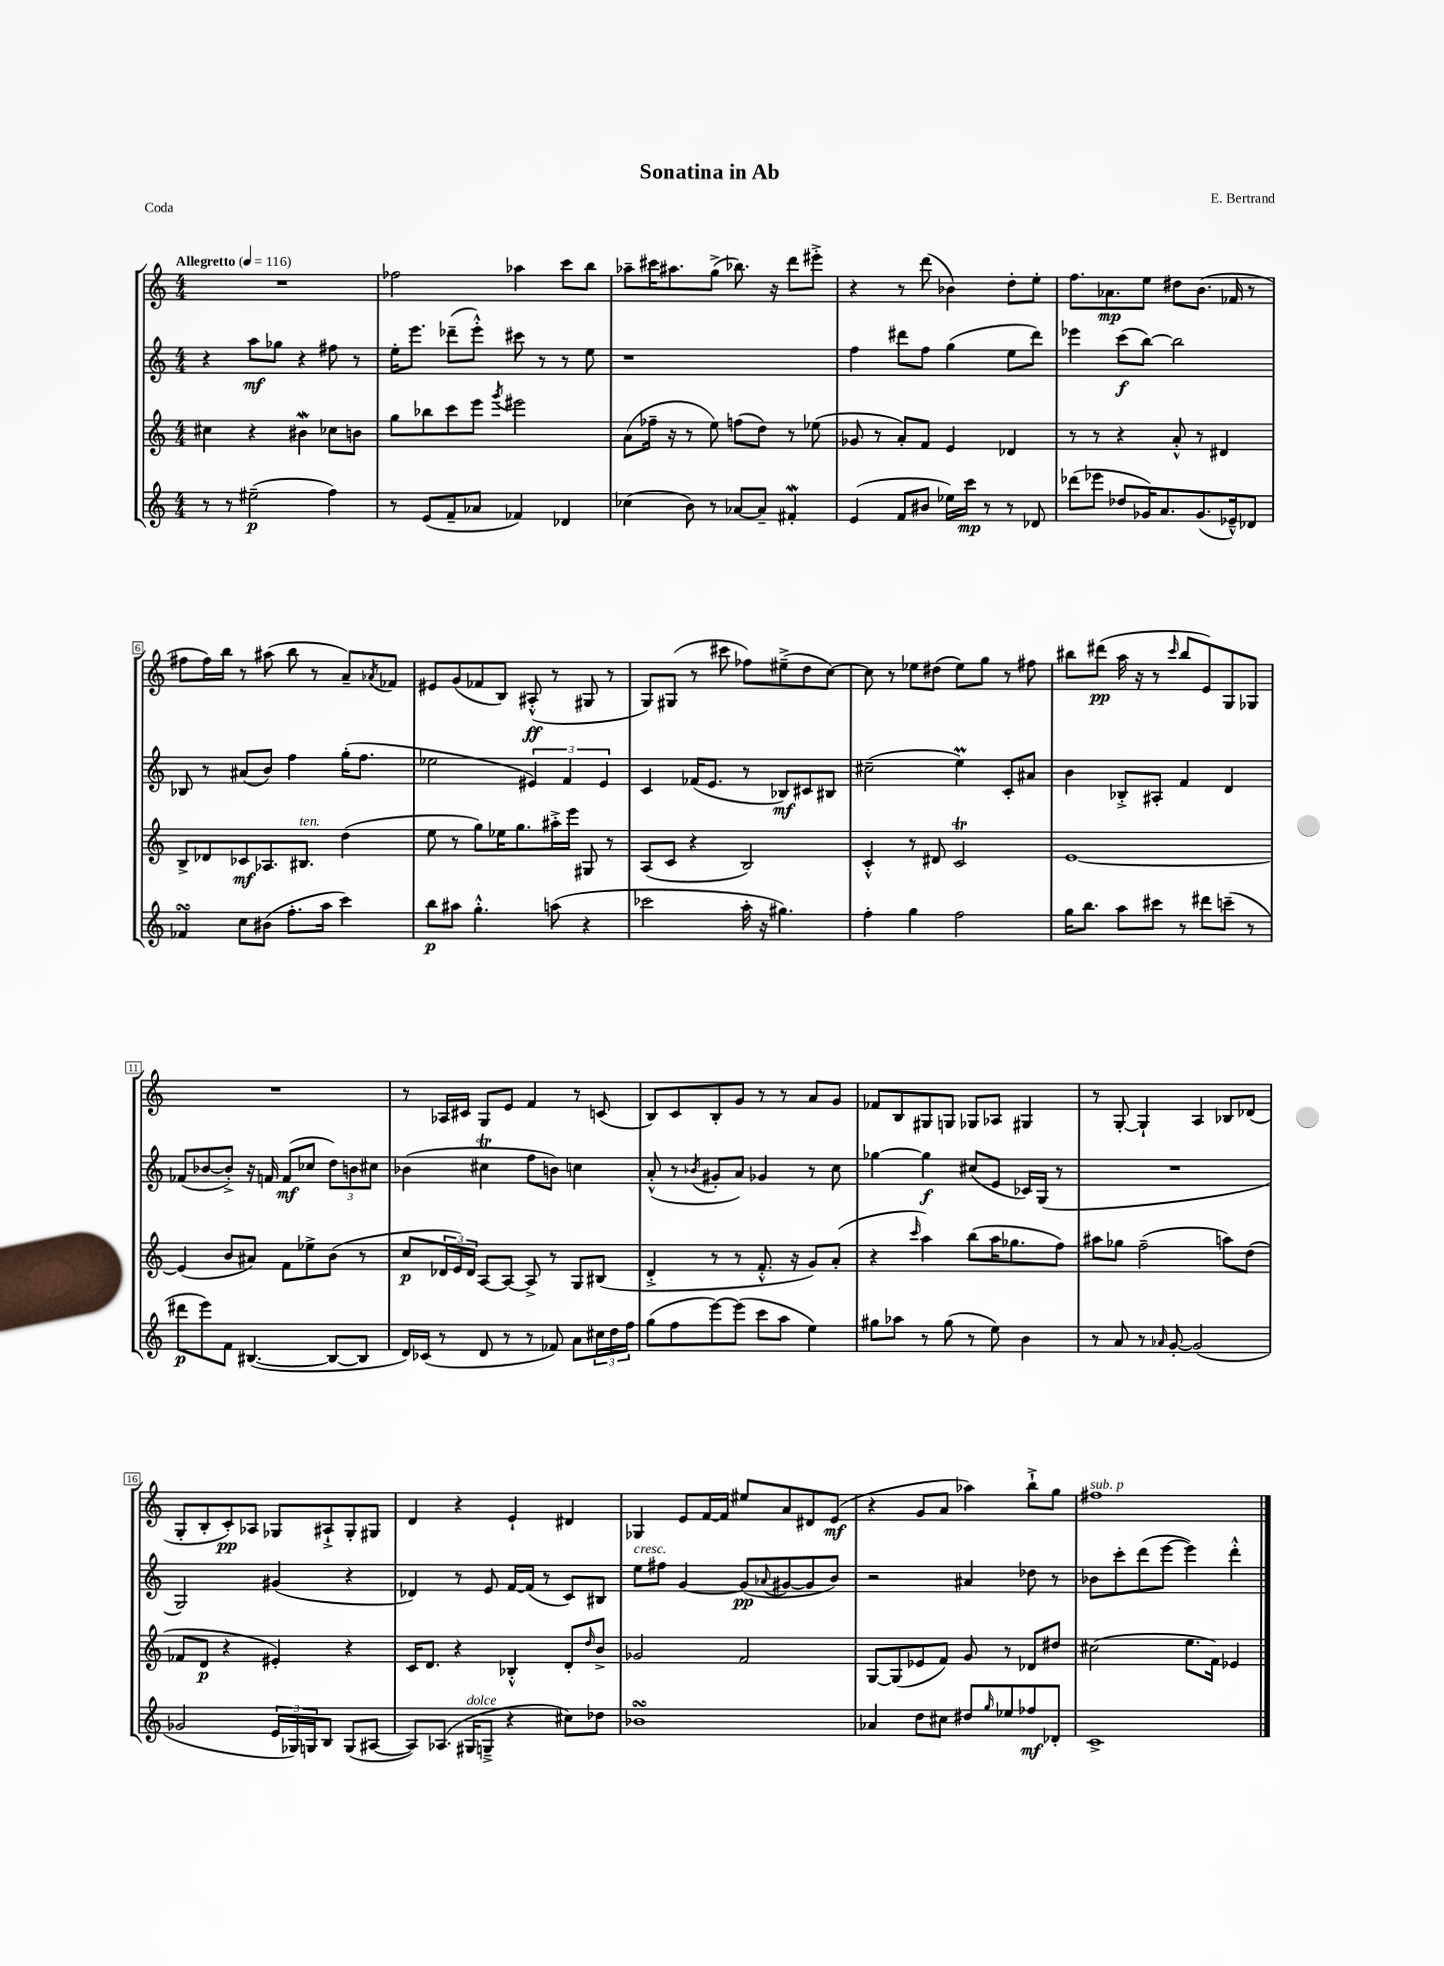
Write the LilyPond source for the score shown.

\header { title = "Sonatina in Ab" composer = "E. Bertrand" piece = "Coda" }
<<
\new StaffGroup <<
\new Staff = "s0" {
    \clef treble \key c \major \numericTimeSignature \time 4/4 \tempo "Allegretto" 4 = 116
    R1 |
    fes''2 aes''4 c'''8 b''8 |
    aes''8-- cis'''16 ais''8. g''8->( bes''8.) r16 d'''8 eis'''8-.-> |
    r4 r8 d'''8( bes'4) d''8-. e''8-. |
    f''8. aes'8.\mp e''8 dis''8 b'8.( fes'16 r8 |
    fis''8 fis''16) b''16 r8 ais''8( b''8 r8 a'8--) \acciaccatura { aes'8 } fes'8 |
    eis'8 g'8( fes'8 b8) ais8-.-^\ff( r8 gis8 r8 |
    g8) gis8( r8 cis'''8 fes''8) eis''8--->( d''8 c''8~) |
    c''8 r8 ees''8 dis''8( ees''8) g''8 r8 fis''8 |
    bis''8 dis'''8\pp( a''16 r16 r8 \grace { c'''16 } bis''8 e'8) g8 ges8 |
    R1 |
    r8 aes16 cis'16 g8 e'8 f'4 r8 c'8( |
    b8) c'8 b8-. g'8 r8 r8 a'8 g'8 |
    fes'8 b8 gis8 g8 ges8 aes8 gis4 |
    r8 g8~-. g4-! a4 bes8 des'8( |
    g8-. b8-. c'8-.\pp) aes8 ges8 ais8-!-> ges8-. gis8 |
    d'4 r4 e'4-! dis'4 |
    ges4 e'8 f'16~ f'16 eis''8 a'8 dis'8 e'8\mf( |
    r4 g'8 a'8 aes''4) b''8-!-> g''8 |
    fis''1^\markup { \italic "sub. p" } \bar "|." |
}
\new Staff = "s1" {
    \clef treble \key c \major \numericTimeSignature \time 4/4
    r4 a''8\mf ges''8 r4 fis''8 r8 |
    e''16-. e'''8. des'''8--( e'''8-.-^) cis'''8 r8 r8 e''8 |
    r1 |
    f''4 dis'''8 f''8 g''4( e''8 dis'''8) |
    ees'''4 c'''8\f( b''8~) b''2 |
    bes8 r8 ais'8( b'8) f''4 g''16-.( f''8. |
    ees''2 \tuplet 3/2 { eis'4) f'4 eis'4 } |
    c'4 fes'16( e'8. r8 bes8\mf) cis'8 bis8 |
    cis''2--( e''4\prall) c'8-. ais'8 |
    b'4 bes8-.-> ais8-. f'4 d'4 |
    fes'8( bes'8~ bes'8-.->) r16 f'16 f'8\mf( ces''8 \tuplet 3/2 { d''8) b'8 cis''8 } |
    bes'4( cis''4\trill f''8 b'8) c''4 |
    a'8-.-^( r8 \acciaccatura { bes'8 } gis'8-. a'8) ges'4 r8 c''8 |
    ges''4~ ges''4\f cis''8( e'8 ces'16) g16( r8 |
    R1 |
    g2) gis'4( r4 |
    des'4) r8 e'8 f'16~ f'16( r8 c'8) bis8 |
    e''8^\markup { \italic "cresc." } fis''8 g'4~ g'8\pp( \appoggiatura { aes'8 } gis'8~ gis'8 b'8) |
    r2 ais'4 des''8 r8 |
    bes'8 c'''8-. d'''8( e'''8~ e'''4) d'''4-.-^ \bar "|." |
}
\new Staff = "s2" {
    \clef treble \key c \major \numericTimeSignature \time 4/4
    cis''4 r4 bis'4\mordent ces''8 b'8 |
    g''8 bes''8 c'''8 e'''8 \acciaccatura { g'''8 } eis'''2 |
    a'8( fes''16-- r16 r8 e''8) f''8( d''8) r8 ees''8( |
    ges'8 r8 a'8-.) f'8 e'4 des'4 |
    r8 r8 r4 a'8-.-^ r8 dis'4 |
    b8-> des'8 ces'8\mf aes8. bis8.^\markup { \italic "ten." } d''4( |
    e''8 r8 g''8) ees''16 g''8. ais''16-.-> e'''16 gis8 r8 |
    a8( c'8 r4 b2) |
    c'4-.-^ r8 dis'8 c'2\trill |
    e'1~ |
    e'4( b'8 ais'8) f'8 ees''8-> b'8( r8 |
    c''8\p \tuplet 3/2 { des'16 e'16) des'16 } a8~ a8~ a8-> r8 g8 bis8( |
    d'4-.-> r8 r8 f'8.-.-^ r16 g'8) a'8-.( |
    r4 \grace { c'''16 } a''4) b''8( a''16 ges''8. f''8) |
    ais''8 ges''8 f''2--( a''8) d''8( |
    fes'8 d'8\p r4 eis'4-.) r4 |
    c'16 d'8. r4 bes4-.-^ d'8-. \grace { d''16 } b'8-> |
    ges'2 f'2 |
    g8~ g8( ees'8 f'8) g'8 r8 des'8 dis''8 |
    cis''2( e''8. f'16) ees'4 \bar "|." |
}
\new Staff = "s3" {
    \clef treble \key c \major \numericTimeSignature \time 4/4
    r8 r8 eis''2--\p( f''4) |
    r8 e'8( f'8-- aes'8 fes'4) des'4 |
    ces''4( b'8) r8 aes'8~ aes'8-- fis'4-.\mordent |
    e'4( f'8 bis'8 ees''16) c'''16\mp r8 r8 des'8 |
    des'''8( ees'''8 des''8 ges'16) a'8. ges'8.( ees'16---^) des'8 |
    fes'4\turn c''8 bis'8( f''8.-. a''16 c'''4) |
    b''8\p ais''8 g''4.-.-^ a''8( r4 |
    ces'''2 a''16-. r16 gis''4.) |
    f''4-. g''4 f''2 |
    g''16 b''8. a''8 cis'''8 r8 dis'''8 c'''8--( r8 |
    dis'''8\p e'''8) f'8 bis4.~( bis8~ bis8 |
    d'16) ces'16( r8 d'8 r8 r8 fes'8) a'8 \tuplet 3/2 { cis''16 d''16 f''16 } |
    g''8( f''8 e'''8~) e'''8( c'''8 a''8 e''4) |
    gis''8 aes''8 r8 gis''8( r8 e''8) b'4 |
    r8 a'8 r8 \grace { aes'16 } g'8~-. g'2( |
    ges'2 \tuplet 3/2 { e'16 ges16) g16 } b8 g8( ais8~ |
    ais8) aes8.( gis16^\markup { \italic "dolce" } g8---> r4 cis''8) des''8 |
    bes'1\turn |
    aes'4 d''8 cis''8 dis''8 \grace { g''16 } ees''8 fes''8\mf des'8-. |
    c'1-> \bar "|." |
}
>>
>>
\layout { \context { \Score \override BarNumber.stencil = #(make-stencil-boxer 0.1 0.3 ly:text-interface::print) } }
